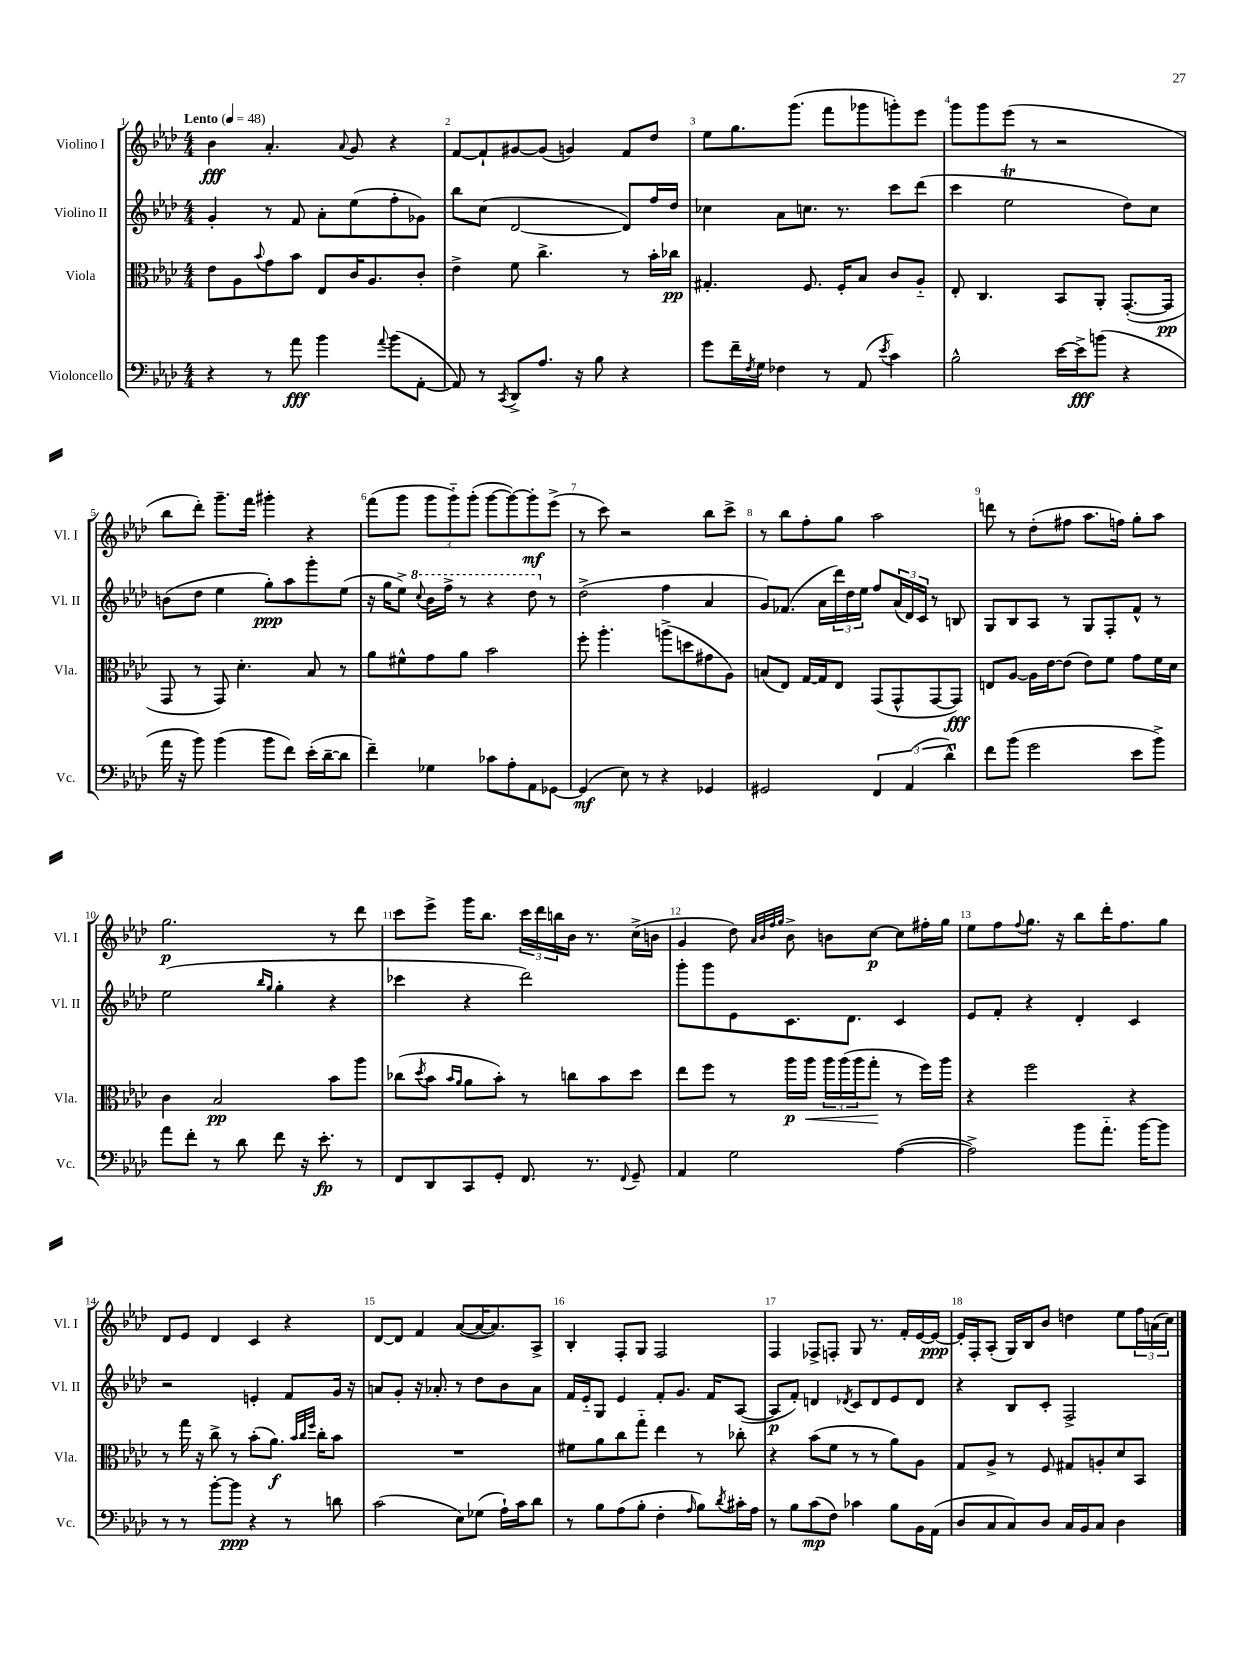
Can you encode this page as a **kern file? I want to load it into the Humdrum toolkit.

**kern	**kern	**kern	**kern
*staff4	*staff3	*staff2	*staff1
*clefF4	*clefC3	*clefG2	*clefG2
*k[b-e-a-d-]	*k[b-e-a-d-]	*k[b-e-a-d-]	*k[b-e-a-d-]
*M4/4	*M4/4	*M4/4	*M4/4
*MM48	*MM48	*MM48	*MM48
4r	8e-	4g'	4b-
.	8A-	.	.
.	8qqb-	.	.
8r	8g	8r	4.a-'
8a-	8b-	8f	.
4b-	8E-	8a-'	.
.	.	.	8qqa-
.	16c	(8ee-	8g
.	8.A-	.	.
8qqa-	.	.	.
(8b-	.	8ff'	4r
[8AA-'	8c'	8g-)	.
=	=	=	=
8AA-])	4e-^	8bb-	[8f
8r	.	(8cc	8f`]
8qCC	.	.	.
8DD-^	8f	[2d-	[8g#
8.A-	4.cc^	.	(8g#]
.	.	.	4g)
16r	.	.	.
8B-	.	.	.
4r	8r	8d-])	8f
.	16b-'	16ff	8dd-
.	16cc-	16dd-	.
=	=	=	=
8g	4.G#'	4cc-	8ee-
16f~	.	.	8.gg
8qF	.	.	.
16G	.	.	.
4F-	.	8a-	.
.	.	.	(8.ggg
.	8.F	8.cc	.
8r	.	.	8fff
.	16F'	8.r	.
(8AA-	8B-	.	8ggg-
8qe-	.	.	.
4c)	8c	8ccc	8ggg')
.	8A-'~	(8ddd-	8eee-
=	=	=	=
2B-^^	8E-'	4ccc	8ggg
.	4.C	.	8ggg
.	.	2ee-	(8eee-
.	.	.	8r
[16e-	8BB-	.	2r
16e-^]	.	.	.
(8b	8AA-'	.	.
4r	([8.GG'	8dd-)	.
.	.	8cc	.
.	16GG]	.	.
=	=	=	=
16a-	8GG	(8b	8bb-
16r	.	.	.
8b-)	8r	8dd-	8ddd-')
(4b-	8GG)	4ee-	8.ggg~
.	4.d-'	.	.
.	.	.	16fff
8b-	.	8gg')	4ggg#'
8f)	.	8aa-	.
(16e-'	8B-	8ggg'	4r
[16d-~	.	.	.
8d-]	8r	(8ee-	.
=	=	=	=
4f~)	8a-	16r	(8fff
.	.	16gg	.
.	8f#^^	8ee-^)	8ggg
.	.	8qqccc	.
4G-	8g	16bb-	12ggg
.	.	16fff^	.
.	.	.	12ggg'~)
.	8a-	8r	.
.	.	.	(12ggg'
8c-	2b-	4r	[8ggg
8A-'	.	.	8ggg_)
8AA-	.	8ddd-	8ggg']
[8GG-	.	8r	(8eee-^
=	=	=	=
(4GG-]	8ff'	(2dd-^	8r
.	4.aa-'	.	8ccc)
8E-)	.	.	2r
8r	.	.	.
4r	(8aa^	4ff	.
.	8dd	.	.
4GG-	8g#	4a-	8bb-
.	8A-)	.	8ccc^
=	=	=	=
2GG#	(8B	8g)	8r
.	8E-)	(8.f-	8bb-
.	[16G	.	8ff'
.	16G]	16a-	.
.	8E-	24ddd-)	8gg
.	.	24dd-	.
.	.	24ee-	.
6FF	(8GG	8ff	2aa-
.	8GG^^	(24a-	.
(6AA-	.	24d-)	.
.	.	24c	.
.	[8GG	8r	.
6d-^^)	.	.	.
.	8GG])	8B	.
=	=	=	=
8f	8E	8G	8ddd
(8b-	[8A-	8B-	8r
2g	16A-]	8A-	(8dd-'
.	[16e-	.	.
.	(8e-]	8r	8ff#
.	8e-)	8G	8.aa-
.	8f	8F'	.
.	.	.	16ff)
8e-	8g	8f^^	8gg'
8b-^)	16f	8r	8aa-
.	16d-	.	.
=	=	=	=
8a-	4c	(2ee-	2.gg
8f'	.	.	.
8r	2B-	.	.
8d-	.	.	.
.	.	16qqbb-	.
.	.	16qqgg	.
8f	.	4gg'	.
16r	.	.	.
8.e-'	.	.	.
.	8b-	4r	8r
8r	8aa-	.	8ddd-
=	=	=	=
8FF	(8cc-	4ccc-	8ccc
.	8qdd-	.	.
8DD-	8b-	.	8eee-^
.	16qqb-	.	.
.	16qqa-	.	.
8CC	8a-	4r	16ggg
.	.	.	8.bb-
8GG'	8b-')	.	.
8.FF	8r	2ddd-)	24ccc
.	.	.	24ddd-
.	.	.	24bb
.	8cc	.	16b-
8.r	.	.	8.r
.	8b-	.	.
8qqFF	.	.	.
8GG~	8dd-	.	(16cc^
.	.	.	16b
=	=	=	=
4AA-	8ee-	8ggg'	4g
.	8ff	8ggg	.
2G	8r	8e-	8dd-)
.	.	.	32qqa-
.	.	.	32qqb-
.	.	.	32qqff
.	.	.	32qqgg
.	16aa-	8.c	8b-^
.	16aa-	.	.
.	24aa-	.	8b
.	(24aa-	.	.
.	.	8.d-	.
.	24aa-	.	.
.	8gg'	.	[8cc
([4A-	8r	4c	8cc]
.	16ff)	.	16ff#'
.	16aa-	.	16gg
=	=	=	=
2A-^])	4r	8e-	8ee-
.	.	8f'	8ff
.	.	.	8qqff
.	2ff	4r	8.gg
.	.	.	16r
8b-	.	4d-'	8bb-
8.a-'~	.	.	16ddd-'
.	.	.	8.ff
.	4r	4c	.
[16b-	.	.	.
8b-]	.	.	8gg
=	=	=	=
8r	8r	2r	8d-
8r	16gg	.	8e-
.	16r	.	.
[8b-'	8cc^	.	4d-
8b-]	8r	.	.
4r	(8b-'	4e'	4c
.	8.a-)	.	.
8r	.	8f	4r
.	32qqb-	.	.
.	32qqcc	.	.
.	32qqff	.	.
.	16cc'	.	.
8d	8b-	16g	.
.	.	16r	.
=	=	=	=
(2c	1r	8a	[8d-
.	.	8g'	8d-]
.	.	16r	4f
.	.	8.a-'	.
8E-)	.	8r	([8a-
(8G-	.	8dd-	16a-_
.	.	.	8.a-])
16A-`)	.	8b-	.
16c	.	.	.
8d-	.	8a-	8A-^
=	=	=	=
8r	8f#	16f	4B-'
.	.	16e-'~	.
8B-	8a-	8G	.
(8A-	8cc	4e-	8F'
8B-'	8gg'~	.	8G
4F'	4ee-	8f'	2F
.	.	8.g	.
16qqA-	.	.	.
8B-)	8r	.	.
.	.	16f	.
8qd-	.	.	.
16c#'	8cc-'	([8A-	.
16A-	.	.	.
=	=	=	=
8r	4r	8A-]	4F
8B-	.	8f')	.
(8c	(8b-	4d	8F-^
8F)	8f	.	8F'
.	.	8qd-	.
4c-	8r	8c	8G
.	8r	8d-	8.r
8B-	8a-)	8e-	.
.	.	.	16f'
16BB-	8A-	8d-	[16e-
(16AA-	.	.	16e-_
=	=	=	=
8D-	8G	4r	16e-']
.	.	.	16F'
8C	8A-^	.	(8A-'
8C)	8r	8B-	16G)
.	.	.	16B-
8D-	8F	8c'	8b-
16C	8G#	2F^	4dd
16BB-	.	.	.
8C	8A'	.	.
4D-	8d-	.	8ee-
.	8BB-	.	24ff
.	.	.	(24a
.	.	.	24cc)
==	==	==	==
*-	*-	*-	*-
